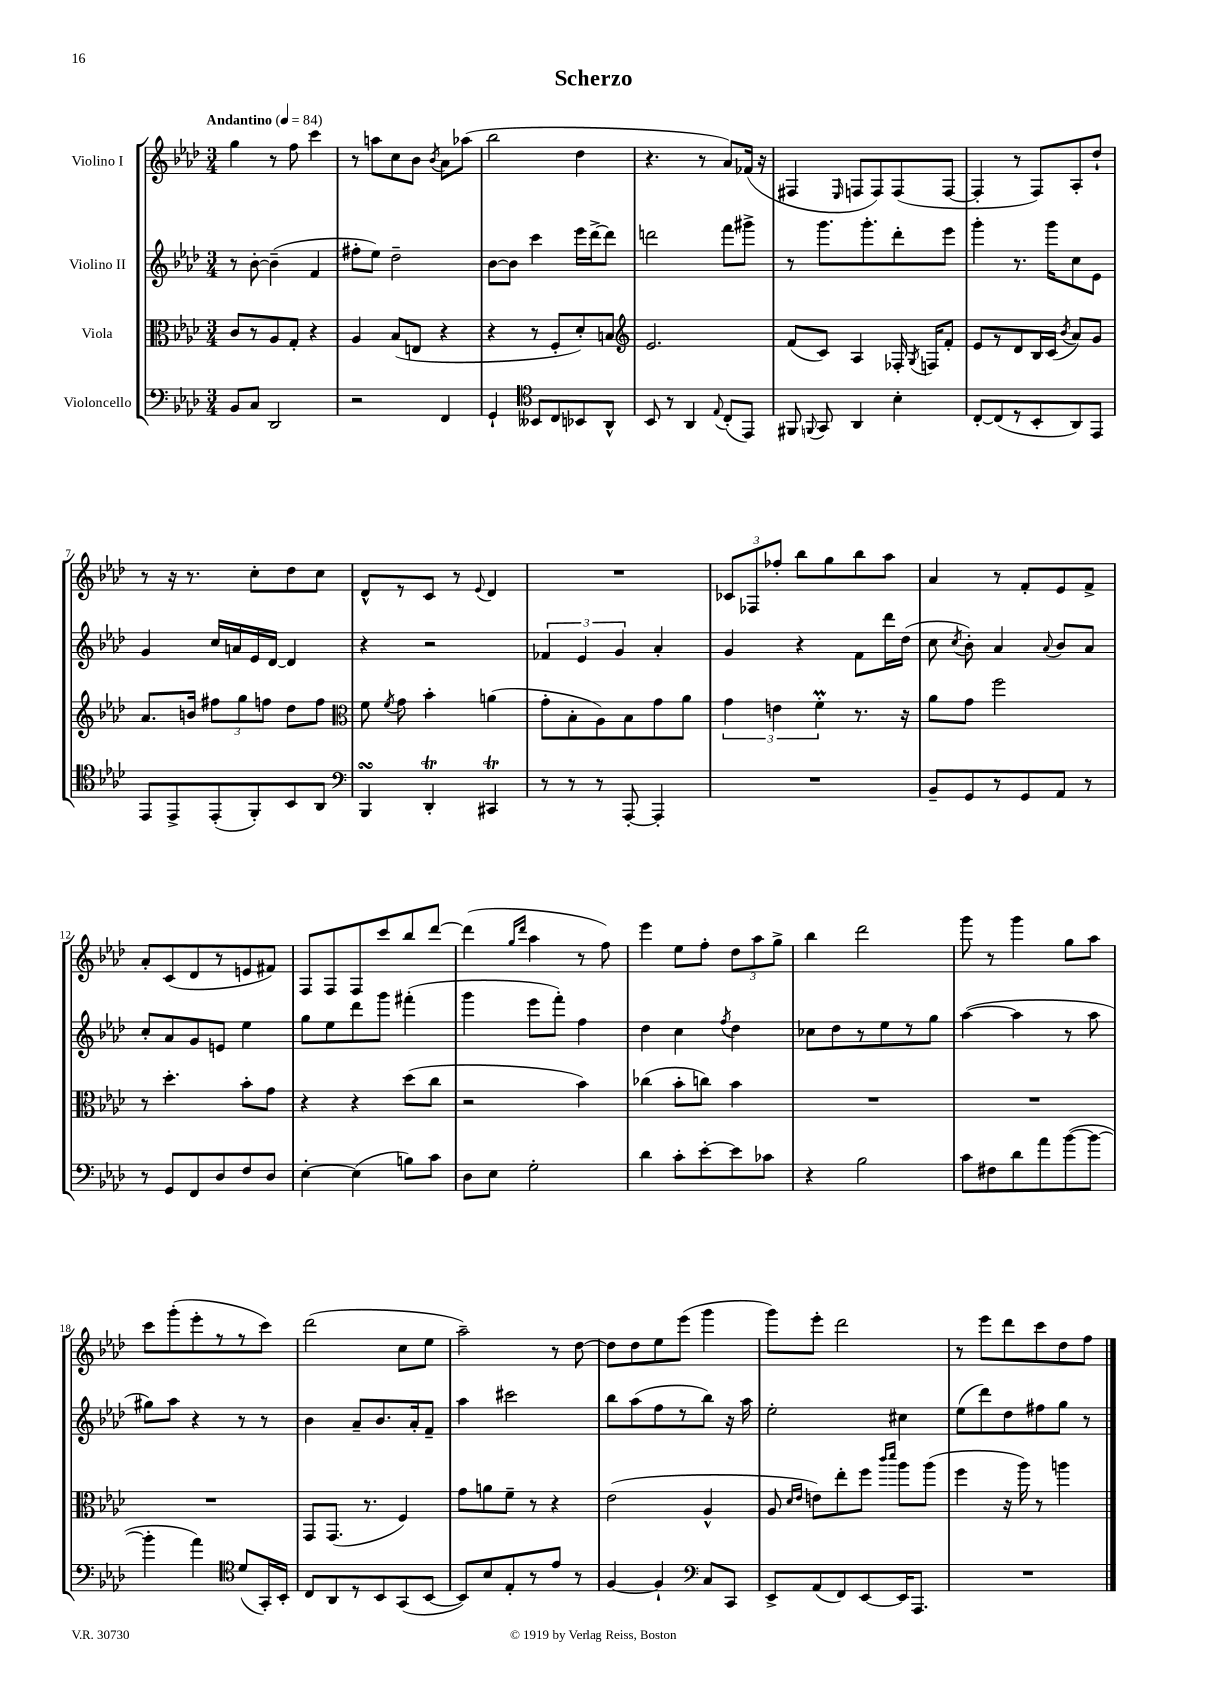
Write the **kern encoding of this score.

**kern	**kern	**kern	**kern
*staff4	*staff3	*staff2	*staff1
*clefF4	*clefC3	*clefG2	*clefG2
*k[b-e-a-d-]	*k[b-e-a-d-]	*k[b-e-a-d-]	*k[b-e-a-d-]
*M3/4	*M3/4	*M3/4	*M3/4
*MM84	*MM84	*MM84	*MM84
8BB-/L	8c/L	8r	4gg\
8C/J	8r	[8b-'\	.
2DD-/	8A-/	(4b-~\]	8r
.	8G'/J	.	8ff\
.	4r	4f/	4ccc\
=	=	=	=
2r	4A-/	8ff#'\L	8r
.	.	8ee-\J)	8aa\L
.	(8B-/L	2dd-~\	8cc\
.	8E/J	.	8b-\J
.	.	.	8qb-/
4FF/	4r	.	8a-\L
.	.	.	(8aa-\J
=	=	=	=
4GG`/	4r	[8b-\L	2bb-\
.	.	8b-\]J	.
*clefC4	*	*	*
8BB--/L	8r	4ccc\	.
8C/	8F'/L	.	.
8BB-/	8d-'/)	16eee-\LL	4dd-\
.	.	[16ddd-^\J	.
8AA-^^/J	8B/J	8ddd-\]J	.
=	=	=	=
*	*clefG2	*	*
8BB-/	2.e-/	2ddd\	4.r
8r	.	.	.
4AA-/	.	.	.
.	.	.	8r
8qqE-/	.	.	.
(8C'/L	.	8fff\L	8a-/L)
8EE-/J)	.	8ggg#^\J	(16f-/Jk
.	.	.	16r
=	=	=	=
8FF#/	(8f/L	8r	4F#/
8qqFF/	.	.	.
8GG/	8c/J)	8.ggg\L	.
.	.	.	16qqE-/
4AA-/	4A-/	.	8F/L
.	.	8.ggg'\	.
.	.	.	8F/)
4B-'\	16F-'/	8ddd-'\	(8F/
.	8qG/	.	.
.	16F/LK	.	.
.	8f'/J	8eee-\J	[8F/J
=	=	=	=
[8C'/L	8e-/L	4ggg'\	4F'/]
(8C/]	8r	.	.
8r	8d-/	8.r	8r
8BB-'/	16B-/L	.	8F/L)
.	(16c/JJ	16ggg\LK	.
.	8qb-/	.	.
8AA-/)	8a-/L)	8cc\	8A-'/
8EE-/J	8g/J	8e-\J	8dd-`/J
=	=	=	=
8EE-/L	8.a-/L	4g/	8r
8EE-^/	.	.	16r
.	16b/Jk	.	8.r
(8EE-'/	12ff#\L	16cc/LL	.
.	.	16a/	.
.	12gg\	.	.
8FF'/)	.	16e-/	8cc'\L
.	12ff\J	.	.
.	.	[16d-/JJ	.
8BB-/	8dd-\L	4d-/]	8dd-\
8AA-/J	8ff\J	.	8cc\J
=	=	=	=
*clefF4	*clefC3	*	*
4BBB-/	8f\	4r	8d-^^/L
.	8qf/	.	.
.	8g\	.	8r
4DD-'/	4b-'\	2r	8c/J
.	.	.	8r
.	.	.	8qqe-/
4CC#/	(4a\	.	4d-/
=	=	=	=
8r	8g'\L	6f-/	2.r
8r	8B-'\	.	.
.	.	6e-/	.
8r	8A-\)	.	.
.	.	6g/	.
[8AAA-'/	8B-\	.	.
4AAA-'/]	8g\	4a-'/	.
.	8a-\J	.	.
=	=	=	=
2.r	6g\	4g/	12c-/L
.	.	.	12F-/
.	6e\	.	12ff-'/J
.	.	4r	8bb-\L
.	6f'\	.	.
.	.	.	8gg\
.	8.r	8f\L	8bb-\
.	.	16ddd-\L	8aa-\J
.	16r	(16dd-\JJ	.
=	=	=	=
8BB-~/L	8a-\L	8cc\	4a-/
.	.	8qcc/	.
8GG/	8g\J	8b-'\)	.
8r	2ff\	4a-/	8r
8GG/	.	.	8f'/L
.	.	8qqa-/	.
8AA-/J	.	8b-/L	8e-/
8r	.	8a-/J	8f^/J
=	=	=	=
8r	8r	8cc'/L	8a-'/L
8GG/L	4.dd-'\	8a-/	(8c/
8FF/	.	8g/	8d-/
8D-/	.	8e/J	8r
8F/	8b-'\L	4ee-\	8e/
8D-/J	8g\J	.	8f#/J)
=	=	=	=
[4E-'\	4r	8gg\L	8F/L
.	.	8ee-\	8F/
(4E-\]	4r	8ddd-\	8F/
.	.	8ggg\J	8ccc/
8B\L)	(8dd-\L	(4fff#'\	8bb-/
8c\J	8cc\J	.	[8ddd-/J
=	=	=	=
8D-\L	2r	4ggg\	(4ddd-\]
8E-\J	.	.	.
.	.	.	16qqgg/LL
.	.	.	16qqddd-/JJ
2G'\	.	8eee-\L	4aa-\
.	.	8fff'\J)	.
.	4b-\)	4ff\	8r
.	.	.	8ff\)
=	=	=	=
4d-\	(4cc-\	4dd-\	4eee-\
8c'\L	8b-'\L	4cc\	8ee-\L
[8e-'\	8cc\J)	.	8ff'\J
.	.	8qff/	.
8e-\]	4b-\	4dd-\	12dd-\L
.	.	.	12aa-\
8c-\J	.	.	.
.	.	.	12gg^\J
=	=	=	=
4r	2.r	8cc-\L	4bb-\
.	.	8dd-\	.
2B-\	.	8r	2ddd-\
.	.	8ee-\	.
.	.	8r	.
.	.	8gg\J	.
=	=	=	=
8c\L	2.r	([4aa-\	8ggg\
8F#\	.	.	8r
8d-\	.	4aa-\]	4ggg\
8a-\	.	.	.
([8b-\	.	8r	8gg\L
8b-\_J	.	8aa-\	8aa-\J
=	=	=	=
4b-'\]	2.r	8gg#\L)	8ccc\L
.	.	8aa-\J	(8ggg'\
4a-\)	.	4r	8eee-'\
.	.	.	8r
*clefC4	*	*	*
(8d-/L	.	8r	8r
16GG'/L)	.	8r	8ccc\J)
16BB-'/JJ	.	.	.
=	=	=	=
8C/L	8GG/L	4b-\	(2ddd-\
8AA-/	(8.GG/J	.	.
8r	.	8a-~/L	.
.	8.r	.	.
8BB-/	.	8.b-/	.
(8GG/	4F/)	.	8cc\L
.	.	16a-'/k	.
[8BB-/J	.	8f~/J	8ee-\J
=	=	=	=
8BB-/]L)	8g\L	4aa-\	2aa-~\)
8B-/	8a\	.	.
8E-'/	8f~\J	2ccc#\	.
8r	8r	.	.
8e-/J	4r	.	8r
8r	.	.	[8dd-\
=	=	=	=
[4F/	(2e-\	8bb-\L	8dd-\]L
.	.	(8aa-\	8dd-\
4F`/]	.	8ff\	8ee-\
.	.	8r	(8eee-\J
*clefF4	*	*	*
8C/L	4A-^^/	8bb-\J)	4ggg\
8CC/J	.	16r	.
.	.	16aa-\	.
=	=	=	=
8EE-^/L	8A-/	2ee-'\	8ggg\L)
.	16qqd-/LL	.	.
.	16qqe-/JJ	.	.
(8AA-/	8e\L)	.	8eee-'\J
8FF/)	8ee-'\	.	2ddd-\
[8EE-/	8ff\J	.	.
.	16qqccc/LL	.	.
.	16qqddd-/JJ	.	.
16EE-/]K	8aa-\L	4cc#\	.
8.AAA-/J	.	.	.
.	(8aa-\J	.	.
=	=	=	=
2.r	4ff\	(8ee-\L	8r
.	.	8ddd-\)	8eee-\L
.	16r	8dd-\	8ddd-\
.	16aa-\)	.	.
.	8r	8ff#\	8ccc\
.	4aa\	8gg\J	8dd-\
.	.	8r	8ff\J
==	==	==	==
*-	*-	*-	*-
